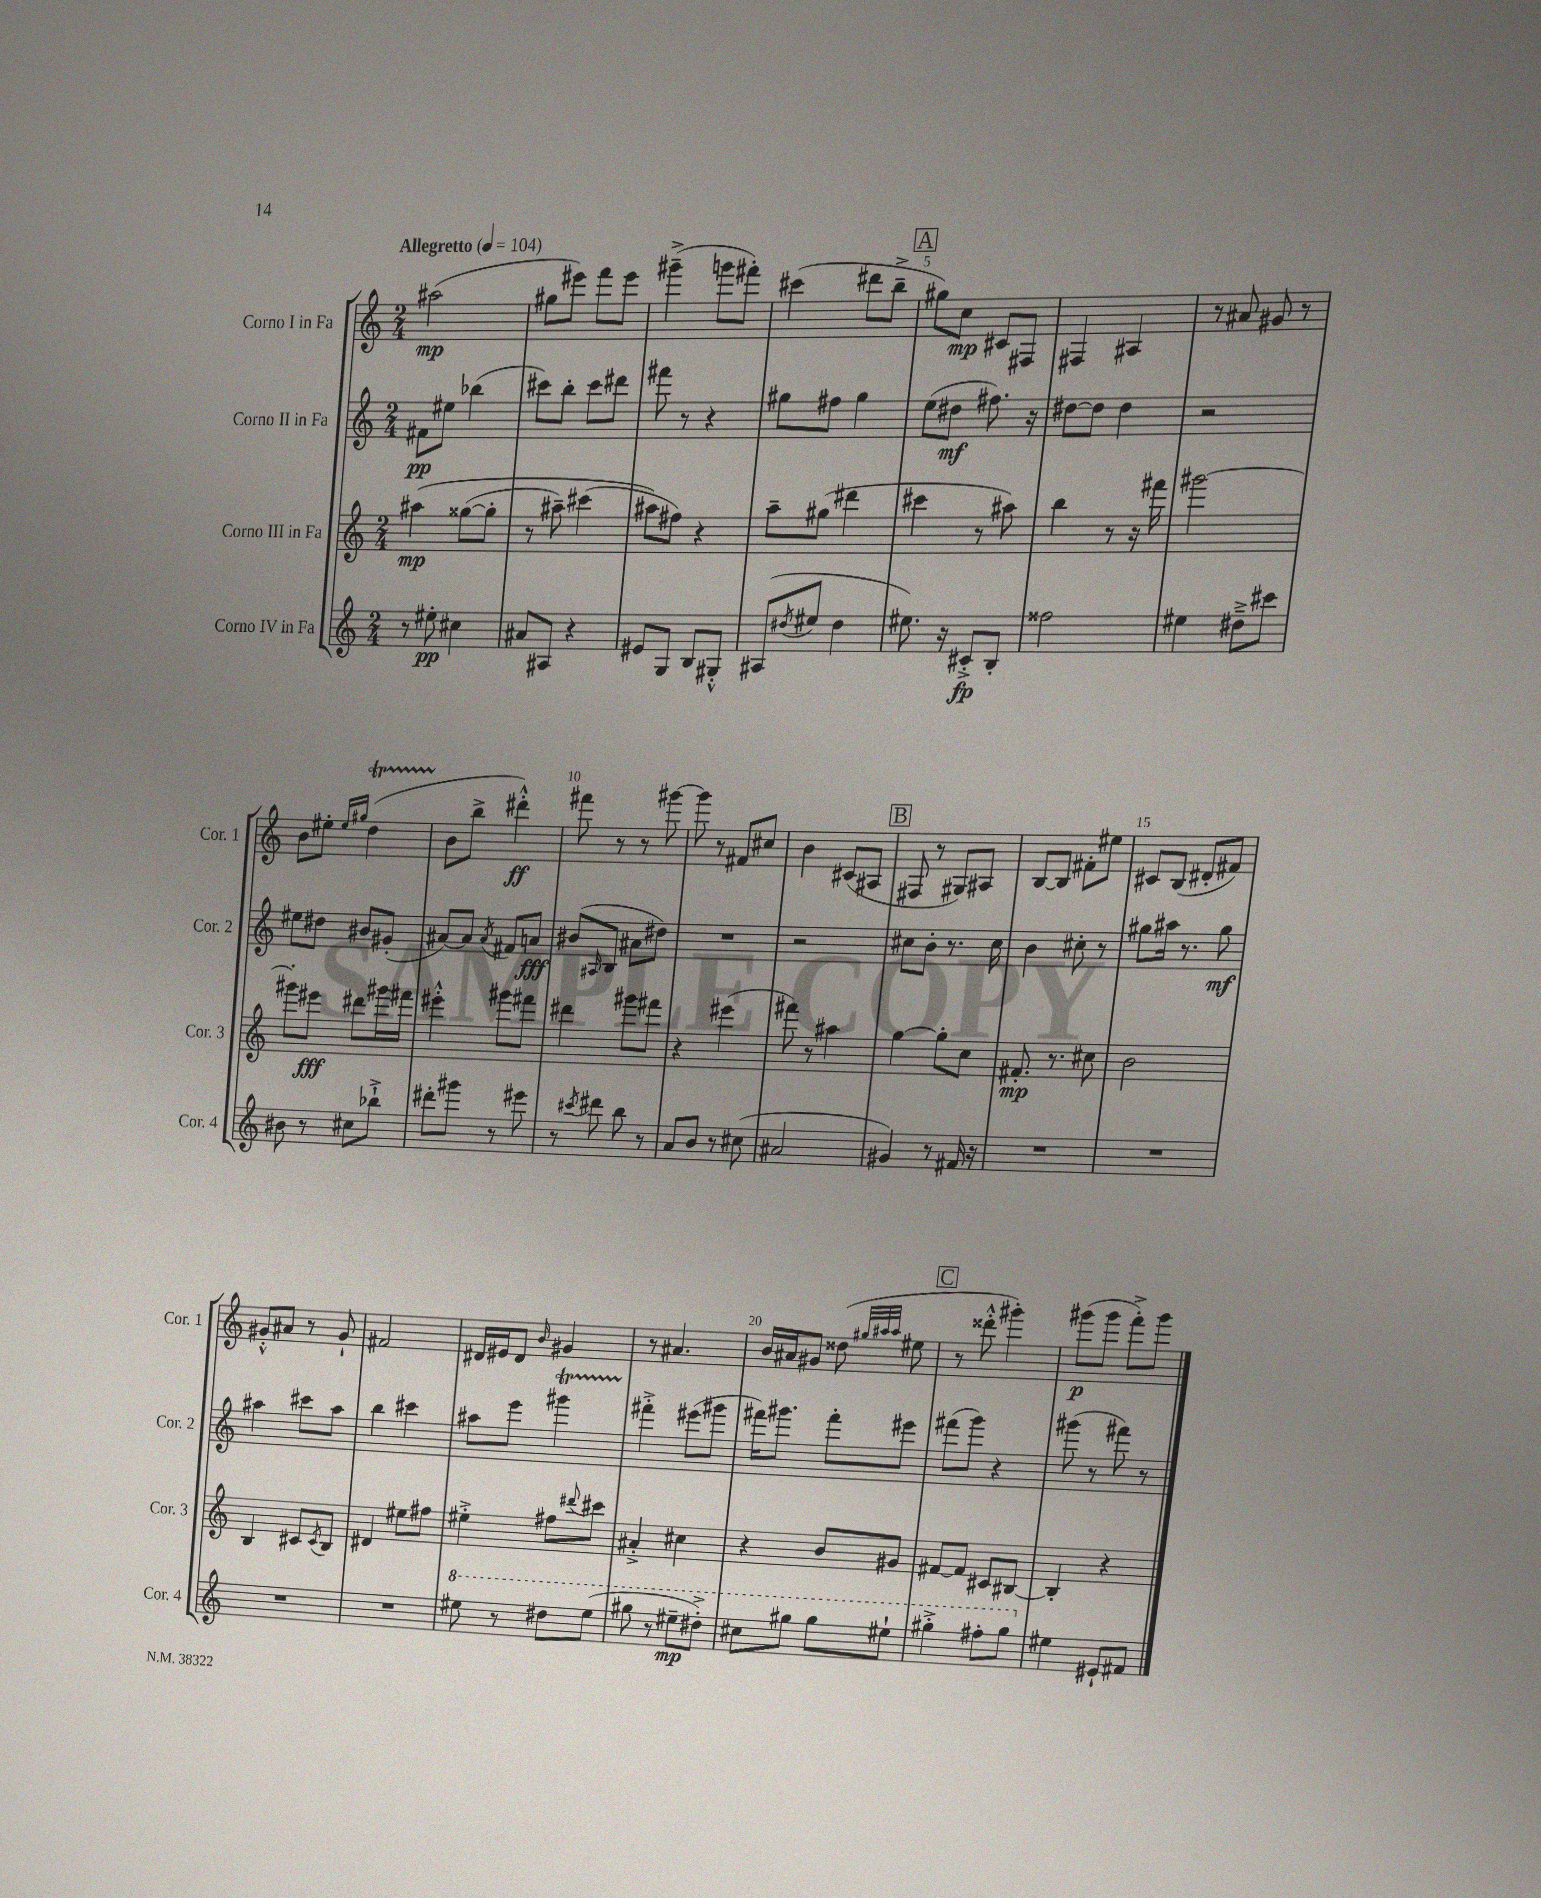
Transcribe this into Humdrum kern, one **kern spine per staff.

**kern	**dynam	**kern	**dynam	**kern	**dynam	**kern	**dynam
*part4	*part4	*part3	*part3	*part2	*part2	*part1	*part1
*staff4	*staff4	*staff3	*staff3	*staff2	*staff2	*staff1	*staff1
*I"Corno IV in Fa	*	*I"Corno III in Fa	*	*I"Corno II in Fa	*	*I"Corno I in Fa	*
*I'Cor. 4	*	*I'Cor. 3	*	*I'Cor. 2	*	*I'Cor. 1	*
*clefG2	*	*clefG2	*	*clefG2	*	*clefG2	*
*k[]	*	*k[]	*	*k[]	*	*k[]	*
*M2/4	*	*M2/4	*	*M2/4	*	*M2/4	*
*MM104	*	*MM104	*	*MM104	*	*MM104	*
=1	=1	=1	=1	=1	=1	=1	=1
!	!	!	!	!	!	!LO:TX:a:B:t=Allegretto	!
8r	.	(4aa#X\	mp	8f#X\L	pp	(2aa#X\	mp
8ee#X'\	pp	.	.	8ee#X\J	.	.	.
4cc#X\	.	([8gg##X\L	.	(4bb-X\	.	.	.
.	.	8gg##'\J]	.	.	.	.	.
=2	=2	=2	=2	=2	=2	=2	=2
8a#X/L	.	8r	.	8ccc#X\L)	.	8gg#X\L	.
8A#X/J	.	8aa#X~\)	.	8bb'\J	.	8eee#X\J)	.
4r	.	(4ccc#X\	.	8ccc#\L	.	8fff\L	.
.	.	.	.	8ddd#X\J	.	8eee#\J	.
=3	=3	=3	=3	=3	=3	=3	=3
8e#X/L	.	8aa#X\L)	.	8fff#X\	.	(4ggg#X~^\	.
8G/J	.	8ff#X\J)	.	8r	.	.	.
8B/L	.	4r	.	4r	.	8gggn\L	.
8G#X'^^/J	.	.	.	.	.	8fff#X'\J)	.
=4	=4	=4	=4	=4	=4	=4	=4
(8A#X/L	.	8aa~\L	.	8gg#X\L	.	(4ccc#X\	.
8qdd#X/	.	.	.	.	.	.	.
8ee#X/J	.	(8gg#X\J	.	8ff#X\J	.	.	.
4dd#\	.	4ddd#X\	.	4gg#\	.	8ddd#X\L	.
.	.	.	.	.	.	8bb~^\J	.
!!LO:REH:place=s1:t=A
=5	=5	=5	=5	=5	=5	=5	=5
8.ee#X\)	.	4ccc#X\	.	(8ee\L	.	8gg#X\L)	.
.	.	.	.	8dd#X\J	mf	8cc\J	mp
16r	.	.	.	.	.	.	.
8c#X'^/L	fp	8r	.	8.ff#X\)	.	8c#X/L	.
8B'/J	.	8aa#X\)	.	.	.	8F#X/J	.
.	.	.	.	16r	.	.	.
=6	=6	=6	=6	=6	=6	=6	=6
2ff##X\	.	4bb\	.	[8dd#X\L	.	4F#X/	.
.	.	.	.	8dd#\J]	.	.	.
.	.	8r	.	4dd#\	.	4A#X/	.
.	.	16r	.	.	.	.	.
.	.	16fff#X\	.	.	.	.	.
=7	=7	=7	=7	=7	=7	=7	=7
4ee#X\	.	[2ggg#X\	.	2r	.	8r	.
.	.	.	.	.	.	8a#X/	.
8dd#X~^\L	.	.	.	.	.	8g#X/	.
8ccc#X\J	.	.	.	.	.	8r	.
!!LO:LB:g=z
=8	=8	=8	=8	=8	=8	=8	=8
8b#X\	.	8ggg#X'\L]	.	8ee#X\L	.	8b\L	.
8r	.	8eee#X\J	fff	8dd#X\J	.	8ee#X'\J	.
.	.	.	.	.	.	16qqee#/LL	.
.	.	.	.	.	.	16qqgg#X/JJ	.
8cc#X\L	.	8ddd#X\L	.	8b#X/L	.	(4ddT\	.
8bb-X`^\J	.	16ggg#X\L	.	(8g#X'/J	.	.	.
.	.	16fff#X\JJ	.	.	.	.	.
=9	=9	=9	=9	=9	=9	=9	=9
8ddd#X'\L	.	4eee#X'^^\	.	[8a#X/L)	.	8b\L	.
8ggg#X\J	.	.	.	8a#/J]	.	8bb^\J	.
.	.	.	.	8qa#/	.	.	.
8r	.	8ggg#X\L	.	8f#X/L	.	4ddd#X'^^\)	ff
8eee#X\	.	8fff#X\J	.	8an/J	fff	.	.
=10	=10	=10	=10	=10	=10	=10	=10
8r	.	4ddd#X\	.	(8b#X/L	.	8fff#X\	.
8qccc#X/	.	.	.	16qqA#X/	.	.	.
8ddd#X\	.	.	.	8B/J	.	8r	.
8bb\	.	8ggg#X\L	.	8a#X\L	.	8r	.
8r	.	8fff#X\J	.	8dd#X\J)	.	[8ggg#X\	.
=11	=11	=11	=11	=11	=11	=11	=11
8a/L	.	4r	.	2r	.	8ggg#\]	.
8b/J	.	.	.	.	.	8r	.
8r	.	(4eee#X\	.	.	.	8f#X/L	.
(8cc#X\	.	.	.	.	.	8cc#X/J	.
=12	=12	=12	=12	=12	=12	=12	=12
2a#X/	.	8fff#X\)	.	2r	.	4b\	.
.	.	8r	.	.	.	.	.
.	.	4aa#X\	.	.	.	(8c#X/L	.
.	.	.	.	.	.	8A#X/J	.
!!LO:REH:place=s1:t=B
=13	=13	=13	=13	=13	=13	=13	=13
4g#X/)	.	[4gg\	.	8cc#X\L	.	8F#X/	.
.	.	.	.	8b'\J	.	8r	.
8r	.	8gg'\L]	.	8.r	.	8G#X/L)	.
16f#X/	.	8cc\J	.	.	.	8A#X/J	.
16r	.	.	.	16cc#\	.	.	.
=14	=14	=14	=14	=14	=14	=14	=14
2r	.	8.f#X'/	mp	4b\	.	[8B/L	.
.	.	.	.	.	.	8B/J]	.
.	.	8.r	.	.	.	.	.
.	.	.	.	8cc#X'\	.	8f#X'\L	.
.	.	8cc#X\	.	8r	.	8ee#X\J	.
=15	=15	=15	=15	=15	=15	=15	=15
2r	.	2b\	.	8gg#X\L	.	8c#X/L	.
.	.	.	.	16aa#X\Jk	.	(8B/J	.
.	.	.	.	8.r	.	.	.
.	.	.	.	.	.	8d#X'/L	.
.	.	.	.	8gg#\	mf	8f#X/J)	.
!!LO:LB:g=z
=16	=16	=16	=16	=16	=16	=16	=16
2r	.	4B/	.	4aa#X\	.	8g#X'^^/L	.
.	.	.	.	.	.	8a#X/J	.
.	.	8c#X/L	.	8ccc#X\L	.	8r	.
.	.	8qc#/	.	.	.	.	.
.	.	8B/J	.	8aa#\J	.	8g#`/	.
=17	=17	=17	=17	=17	=17	=17	=17
2r	.	4d#X/	.	4bb\	.	2f#X/	.
.	.	8ee#X\L	.	4ccc#X\	.	.	.
.	.	8ff#X\J	.	.	.	.	.
=18	=18	=18	=18	=18	=18	=18	=18
*8va	*	*	*	*	*	*	*
8eee#X\	.	4ee#X'^\	.	8aa#X\L	.	16d#X/LL	.
.	.	.	.	.	.	16e#X/J	.
8r	.	.	.	8eee\J	.	8d#/J	.
.	.	.	.	.	.	16qqb/	.
8ddd#X\L	.	8ff#X\L	.	4ggg#Xt\	.	4g#X/	.
.	.	8qqddd#X/	.	.	.	.	.
(8eee#\J	.	8ccc#X\J	.	.	.	.	.
=19	=19	=19	=19	=19	=19	=19	=19
8ggg#X\	.	4a#X'^/	.	4fff#X'^\	.	8r	.
8r	.	.	.	.	.	4.a#X/	.
8eee#X~\L	mp	4cc#X\	.	(8eee#X\L	.	.	.
8ddd#X'^\J)	.	.	.	8ggg#X\J	.	.	.
=20	=20	=20	=20	=20	=20	=20	=20
8ccc#X\L	.	4r	.	16fff#X\KL)	.	16b/LL	.
.	.	.	.	8.ggg#X\J	.	16a#X/J	.
8ggg#X\J	.	.	.	.	.	8g#X/J	.
8ggg#\L	.	8b/L	.	8fff#'\L	.	(8dd##X\	.
.	.	.	.	.	.	32qqgg#X/LLL	.
.	.	.	.	.	.	32qqaa#X/	.
.	.	.	.	.	.	32qqaa#/JJJ	.
8eee#X`\J	.	8g#X/J	.	8eee#X\J	.	8ee#X\	.
!!LO:REH:place=s1:t=C
=21	=21	=21	=21	=21	=21	=21	=21
4ggg#X'^\	.	[8f#X/L	.	(8fff#X\L	.	8r	.
.	.	8f#/J]	.	8ggg\J)	.	8ddd##X'^^\	.
8fff#X'\L	.	8c#X/L	.	4r	.	4ggg#X'\)	.
8ggg#\J	.	[8B#X/J	.	.	.	.	.
=22	=22	=22	=22	=22	=22	=22	=22
*X8va	*	*	*	*	*	*	*
4ee#X\	.	4B#'/]	.	(8ggg#X\	.	(8ggg#X\L	p
.	.	.	.	8r	.	8ggg#\J	.
8e#X`/L	.	4r	.	8fff#X\)	.	8fff'^\L)	.
8f#X/J	.	.	.	8r	.	8ggg#\J	.
==	==	==	==	==	==	==	==
*-	*-	*-	*-	*-	*-	*-	*-
